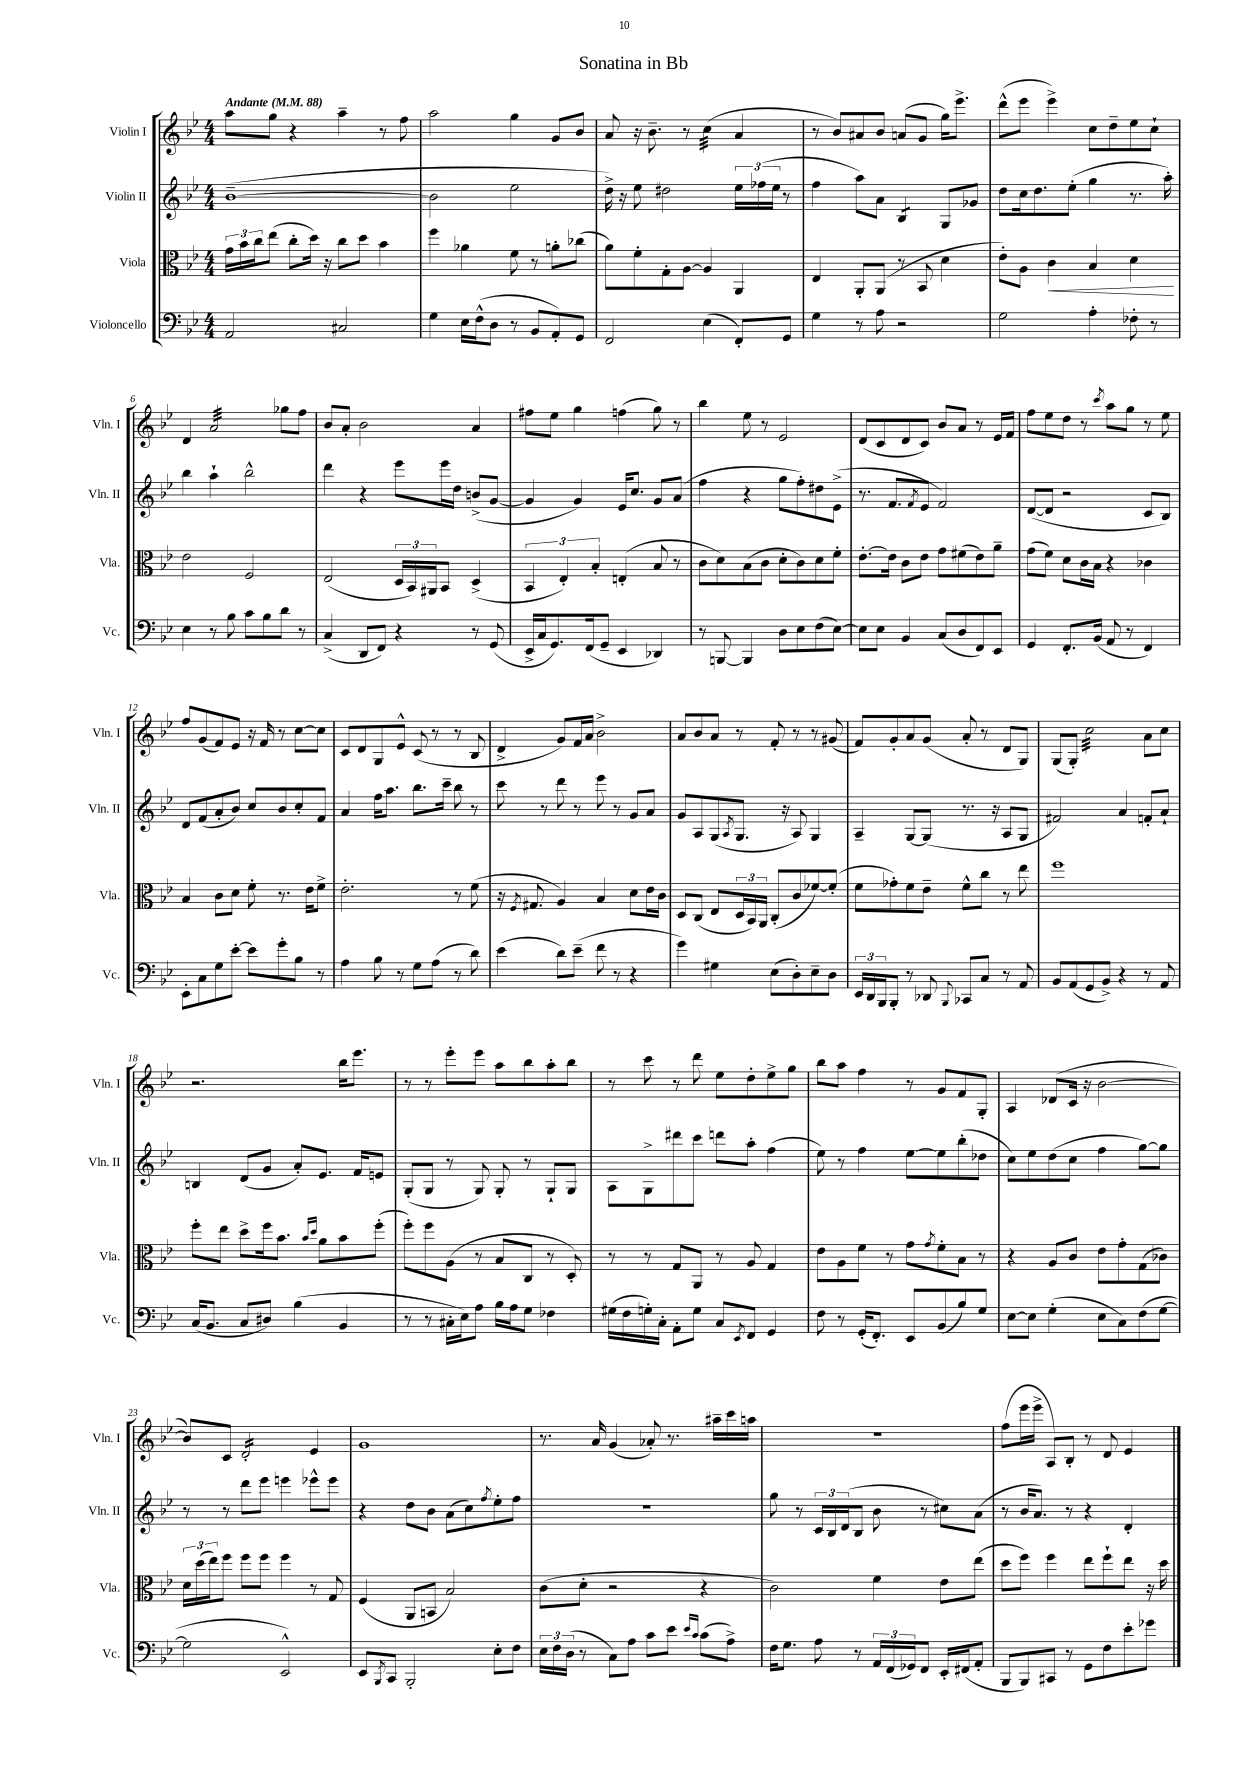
\header { title = "Sonatina in Bb" }
<<
\new StaffGroup <<
\new Staff = "s0" \with { instrumentName = "Violin I" shortInstrumentName = "Vln. I" } {
    \clef treble \key bes \major \numericTimeSignature \time 4/4 \tempo "Andante" 4 = 88
    a''8 g''8 r4 a''4-- r8 f''8 |
    a''2 g''4 g'8 bes'8 |
    a'8 r16 bes'8.-- r8 c''4:32( a'4 |
    r8 bes'8) ais'8 bes'8 a'8( g'8 g''16) ees'''8.-> |
    d'''8-^( ees'''8 ees'''4->) c''8 d''8-- ees''8 c''8-! |
    d'4 a'2:32 ges''8 f''8 |
    bes'8 a'8-. bes'2 a'4 |
    fis''8 ees''8 g''4 f''4( g''8) r8 |
    bes''4 ees''8 r8 ees'2 |
    d'8( c'8 d'8 c'8) bes'8 a'8 r8 ees'16 f'16 |
    f''8 ees''8 d''8 r8 \acciaccatura { c'''8 } a''8 g''8 r8 ees''8 |
    f''8 g'8( f'8) ees'8 r16 f'16 r8 c''8~ c''8 |
    c'8 d'8 g8 ees'8-^ c'8( r8 r8 bes8 |
    d'4-> g'8) f'16 a'16 bes'2-> |
    a'8 bes'8 a'8 r8 f'8-. r8 r8 gis'8( |
    f'8) g'8-. a'8 g'8( a'8-. r8 d'8 g8) |
    g8( g8-.) c''2:32 a'8 c''8 |
    r2. bes''16 ees'''8. |
    r8 r8 ees'''8-. ees'''8 a''8 bes''8 a''8-. bes''8 |
    r8 c'''8 r8 d'''8 ees''8 d''8-. ees''8-> g''8 |
    bes''8 a''8 f''4 r8 g'8 f'8 g8-. |
    a4 des'8( c'16 r16 bes'2~ |
    bes'8) c'8 d'2:16-. ees'4 |
    g'1 |
    r8. a'16 g'4( aes'8-.) r8. ais''16-- c'''16 a''16 |
    r1 |
    f''8( ees'''16 ees'''16-> a8) bes8-. r8 d'8 ees'4 \bar "|." |
}
\new Staff = "s1" \with { instrumentName = "Violin II" shortInstrumentName = "Vln. II" } {
    \clef treble \key bes \major \numericTimeSignature \time 4/4
    bes'1~--( |
    bes'2 ees''2 |
    d''16->) r16 ees''8 dis''2 \tuplet 3/2 { ees''16 fes''16( ees''16 } r8 |
    f''4 a''8) a'8 bes4:8 g8 ges'8 |
    d''8 c''16 d''8. ees''8-.( g''4 r8. a''16-.) |
    bes''4 a''4-! bes''2-^ |
    d'''4 r4 ees'''8 ees'''16 d''16 b'8->( g'8~ |
    g'4 g'4) ees'16 c''8. g'8 a'8( |
    f''4 r4 g''8 f''8-.) dis''8 ees'8->( |
    r8. f'8. \acciaccatura { f'8 } ees'8 f'2) |
    d'8~( d'8 r2 c'8 bes8) |
    d'8 f'8( a'8-. bes'8) c''8 bes'8 c''8-. f'8 |
    a'4 f''16 a''8. bes''8. c'''16-- bes''8 r8 |
    c'''8 r8 d'''8 r8 ees'''8 r8 g'8 a'8 |
    g'8 a8 g8( \acciaccatura { a8 } g8. r16 a8) g4 |
    a4-- g8~ g8( r8. r16 a8 g8 |
    fis'2) a'4 f'8-. a'8-! |
    b4 d'8( g'8 a'8-.) ees'8. f'16 e'8 |
    g8-.( g8 r8 g8) g8-. r8 g8-! g8 |
    a8 g8-> dis'''8 c'''8 d'''8 a''8-. f''4( |
    ees''8) r8 f''4 ees''8~ ees''8 bes''8-.( des''8 |
    c''8) ees''8 d''8( c''8 f''4 g''8~) g''8 |
    r8 r8 d'''8 ees'''8 e'''4 ees'''8-^ ees'''8 |
    r4 d''8 bes'8 a'8( c''8) \acciaccatura { f''8 } ees''8-. f''8 |
    R1 |
    g''8 r8 \tuplet 3/2 { c'16 bes16 d'16( } bes8 bes'8 r8 cis''8) a'8( |
    r8 bes'16 a'8.) r8 r4 d'4-. \bar "|." |
}
\new Staff = "s2" \with { instrumentName = "Viola" shortInstrumentName = "Vla." } {
    \clef alto \key bes \major \numericTimeSignature \time 4/4
    \tuplet 3/2 { g'16 bes'16 c''16 } ees''8( c''8-. d''16) r16 c''8 d''8 bes'4 |
    f''4 aes'4 f'8 r8 a'8-. ces''8( |
    a'8) f'8-. g8-. a8~ a4 a,4 |
    ees4 a,8-. a,8( r8 bes,8 d'4 |
    ees'8-.) a8 c'4\< bes4 d'4\! |
    ees'2 f2 |
    ees2( \tuplet 3/2 { d16 bes,16) ais,16 } bes,8 d4->( |
    \tuplet 3/2 { bes,4 ees4-.) bes4-. } e4-.( bes8 r8 |
    c'8 d'8) bes8( c'8 d'8-. c'8) d'8 f'8-. |
    ees'8.~-. ees'16 c'8 ees'8 g'8 fis'8( ees'8) a'8-- |
    g'8( f'8) d'8 c'16 bes16 r4 ces'4 |
    bes4 c'8 d'8 f'8-. r8. ees'16 f'8-> |
    ees'2.-. r8 f'8( |
    r16 \acciaccatura { f8 } gis8. a4) bes4 d'8 ees'16 c'16 |
    d8 c8( ees8 \tuplet 3/2 { d16 bes,16) a,16 } c8-.( c'8 fes'8~) fes'8-.( |
    f'8 ges'8-.) f'8 ees'8-- f'8-^ c''8 r8 ees''8 |
    f''1 |
    f''8-. ees''8 d''8-> f''16 bes'8. \grace { bes'16 d''16 } a'8 bes'8 f''8-.( |
    f''8-.) f''8 a8( r8 bes8 c8 r8 d8-.) |
    r8 r8 g8 a,8 r8 a8 g4 |
    ees'8 a8 f'8 r8 g'8 \acciaccatura { g'8 } f'8-. bes8 r8 |
    r4 a8 c'8 ees'8 g'8-. g8( ces'8) |
    \tuplet 3/2 { d'16 d''16( ees''16) } f''8 f''8 f''8 f''4 r8 g8 |
    f4( a,8 b,8 bes2) |
    c'8( d'8-. r2 r4 |
    c'2) f'4 ees'8 ees''8( |
    d''8 f''8) f''4 ees''8 f''8-! ees''8 r16 d''16 \bar "|." |
}
\new Staff = "s3" \with { instrumentName = "Violoncello" shortInstrumentName = "Vc." } {
    \clef bass \key bes \major \numericTimeSignature \time 4/4
    a,2 cis2 |
    g4 ees16 f16-^( d8 r8 bes,8 a,8-.) g,8 |
    f,2 ees4( f,8-.) g,8 |
    g4 r8 a8 r2 |
    g2 a4-. fes8-. r8 |
    ees4 r8 bes8 c'8 bes8 d'8 r8 |
    c4->( d,8 f,8) r4 r8 g,8( |
    ees,16-> c16 g,8.) f,16( g,8-- ees,4 des,4) |
    r8 b,,8~ b,,4 d8 ees8 f8( ees8~) |
    ees8 ees8 bes,4 c8( d8 f,8) ees,8 |
    g,4 f,8.-. bes,16( a,8 r8 f,4) |
    ees,8-. c8 g8 ees'8~-. ees'8 g'8-. bes8 r8 |
    a4 bes8 r8 g8 a8( r8 d'8) |
    ees'4( d'8) ees'8--( f'8 r8 r4 |
    g'4) gis4 ees8( d8-.) ees8-- d8 |
    \tuplet 3/2 { ees,16 d,16 bes,,16 } bes,,8-. r8 des,8 \appoggiatura { bes,,8 } ces,8 c8 r8 a,8 |
    bes,8 a,8( g,8 bes,8->) r4 r8 a,8 |
    c16( bes,8. c8 dis8) bes4( bes,4 |
    r8 r8 cis16-. ees16) a8 bes16 a16 g8 fes4 |
    gis16( f16 g16-.) c16-. a,8-. g8 c8 \acciaccatura { ees,8 } f,8 g,4 |
    f8 r8 g,16-.( f,8.-.) ees,8 bes,8( bes8) g8 |
    ees8~ ees8 g4-.( ees8 c8) f8( g8~ |
    g2 ees,2-^) |
    ees,8 \acciaccatura { bes,,8 } c,8 bes,,2-. ees8-. f8 |
    \tuplet 3/2 { ees16 f16 d16( } r8 c8) a8 c'8 ees'8 \grace { ees'16 c'16 } c'8( a8->) |
    f16 g8. a8 r8 \tuplet 3/2 { a,16 f,16( ges,16) } f,8 ees,16-. fis,16( a,8-. |
    bes,,8 bes,,8) cis,8 r8 g,8 f8 ees'8-. ges'8 \bar "|." |
}
>>
>>
